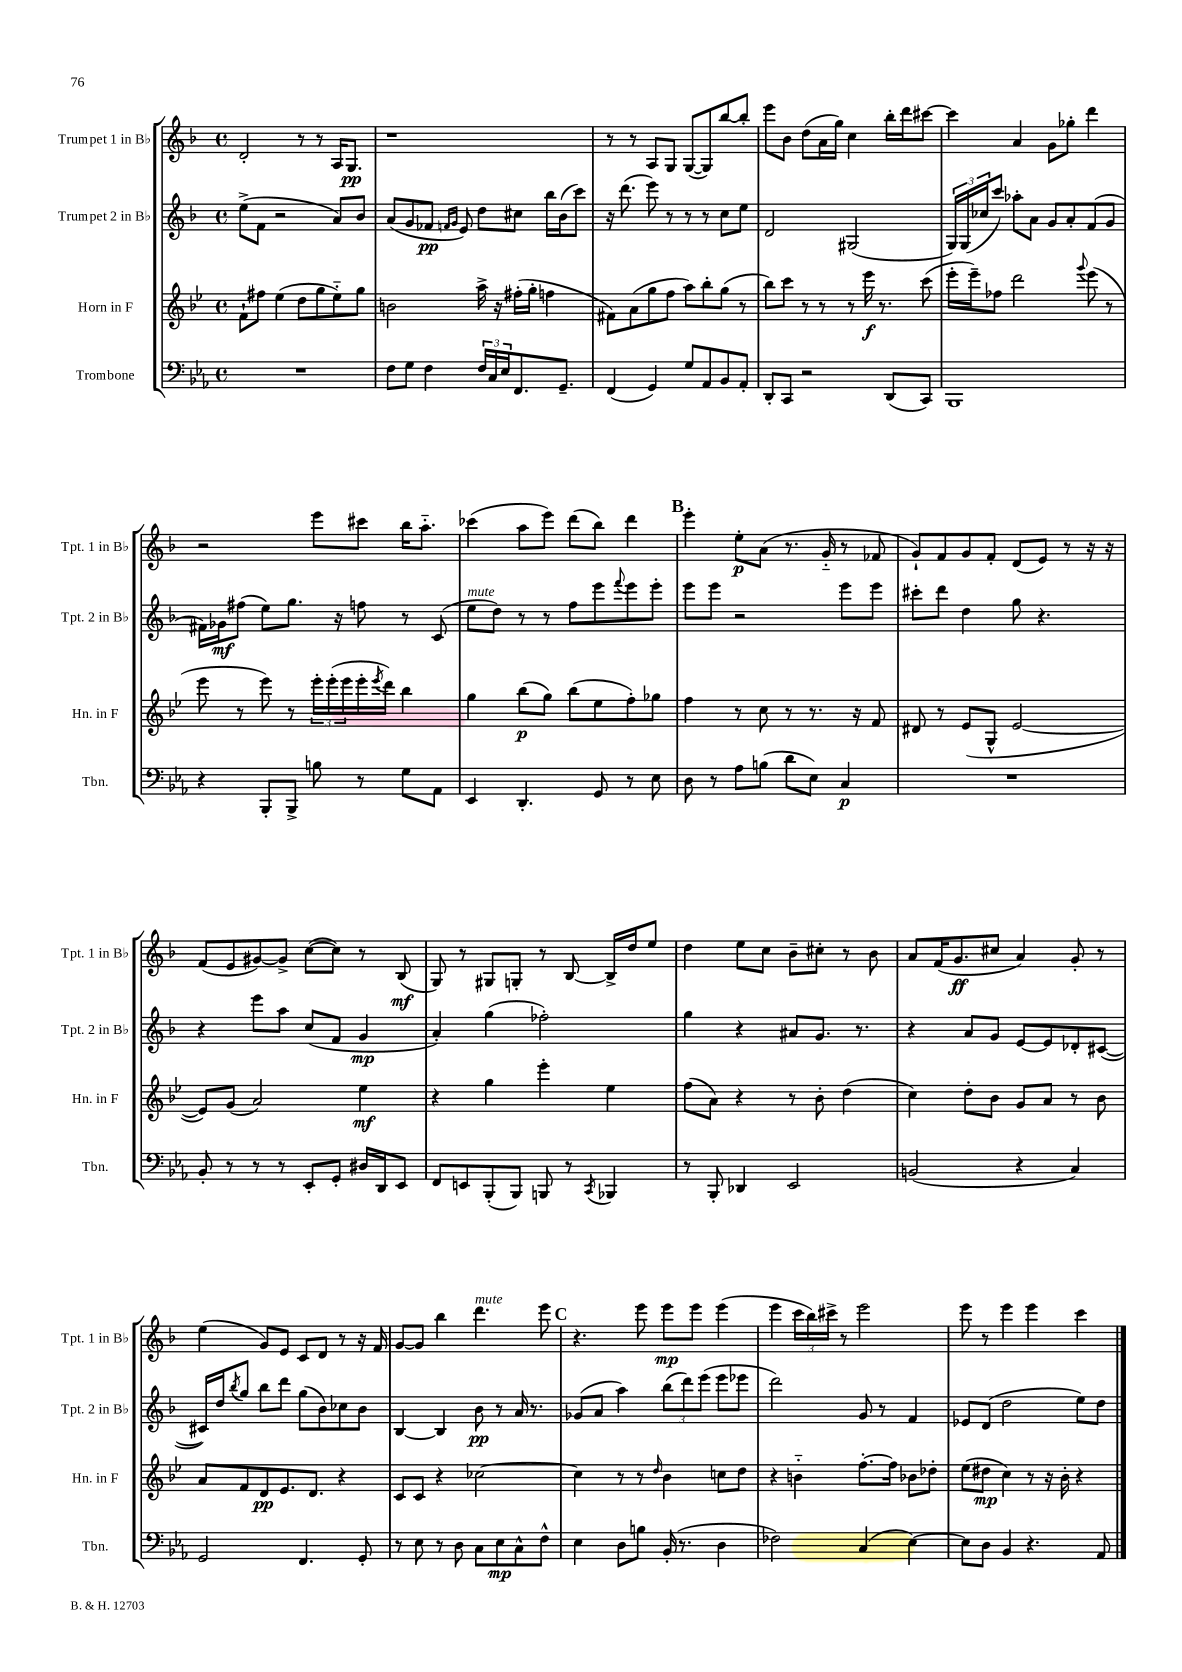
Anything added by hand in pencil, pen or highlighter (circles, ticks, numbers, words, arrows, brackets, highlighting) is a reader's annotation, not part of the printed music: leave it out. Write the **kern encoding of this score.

**kern	**dynam	**kern	**dynam	**kern	**dynam	**kern	**dynam
*part4	*part4	*part3	*part3	*part2	*part2	*part1	*part1
*staff4	*staff4	*staff3	*staff3	*staff2	*staff2	*staff1	*staff1
*I"Trombone	*	*I"Horn in F	*	*I"Trumpet 2 in B♭	*	*I"Trumpet 1 in B♭	*
*I'Tbn.	*	*I'Hn. in F	*	*I'Tpt. 2 in B♭	*	*I'Tpt. 1 in B♭	*
*clefF4	*	*clefG2	*	*clefG2	*	*clefG2	*
*k[b-e-a-]	*	*k[b-e-]	*	*k[b-]	*	*k[b-]	*
*M4/4	*	*M4/4	*	*M4/4	*	*M4/4	*
*met(c)	*	*met(c)	*	*met(c)	*	*met(c)	*
=97	=97	=97	=97	=97	=97	=97	=97
1r	.	8f`\L	.	(8ee^\L	.	2d'/	.
.	.	8ff#X\J	.	8f\J	.	.	.
.	.	(4ee-\	.	2r	.	.	.
.	.	8dd\L	.	.	.	8r	.
.	.	8gg\	.	.	.	8r	.
.	.	8ee-\)	.	8a/L)	.	16A/KL	.
.	.	.	.	.	.	8.G/J	pp
.	.	8gg\J	.	8b-/J	.	.	.
=98	=98	=98	=98	=98	=98	=98	=98
8F\L	.	2bn\	.	(8a/L	.	1r	.
8G\J	.	.	.	8g/	.	.	.
4F\	.	.	.	8f-X/J	pp	.	.
.	.	.	.	16qqfn/LL	.	.	.
.	.	.	.	16qqg/JJ	.	.	.
.	.	.	.	8e/)	.	.	.
24F/LL	.	16aa^\	.	8dd\L	.	.	.
24C/	.	.	.	.	.	.	.
.	.	16r	.	.	.	.	.
24E-/J	.	.	.	.	.	.	.
8.FF/	.	(16ff#X'\LL	.	8cc#X\J	.	.	.
.	.	16gg'\JJ	.	.	.	.	.
.	.	4ffn\	.	16bb-\LL	.	.	.
8.GG~/J	.	.	.	(16b-\J	.	.	.
.	.	.	.	8ccc\J)	.	.	.
=99	=99	=99	=99	=99	=99	=99	=99
(4FF/	.	8f#X\L)	.	16r	.	8r	.
.	.	.	.	(8.ddd\	.	.	.
.	.	(8a\	.	.	.	8r	.
4GG/)	.	8gg\	.	8eee\)	.	8A/L	.
.	.	8ff\J	.	8r	.	8G/J	.
8G/L	.	8aa\L)	.	8r	.	([8G/L	.
8AA-/	.	8bb-'\	.	8r	.	8G/])	.
8BB-/	.	(8gg\J	.	8cc\L	.	[8bb-/	.
8AA-'/J	.	8r	.	8ee\J	.	8bb-'/J]	.
=100	=100	=100	=100	=100	=100	=100	=100
8DD'/L	.	8bb-\L)	.	2d/	.	8eee\L	.
8CC/J	.	8ccc\J	.	.	.	8b-\J	.
2r	.	8r	.	.	.	(8dd\L	.
.	.	8r	.	.	.	16a\L	.
.	.	.	.	.	.	16gg\JJ)	.
.	.	8r	.	(2G#X/	.	4cc\	.
.	.	16eee-\	f	.	.	.	.
.	.	8.r	.	.	.	.	.
(8DD/L	.	.	.	.	.	16bb-'\LL	.
.	.	.	.	.	.	16ddd\J	.
8CC/J)	.	(8ccc\	.	.	.	[8ccc#X\J	.
=101	=101	=101	=101	=101	=101	=101	=101
1BBB-	.	16eee-'\LL	.	24G/LL)	.	4ccc#\]	.
.	.	.	.	(24G/	.	.	.
.	.	16eee-~\J)	.	.	.	.	.
.	.	.	.	24cc-X/J	.	.	.
.	.	8ff-X\J	.	8ccc/J)	.	.	.
.	.	2ddd\	.	8aa-X'\L	.	4a/	.
.	.	.	.	8a\J	.	.	.
.	.	.	.	8g/L	.	8g\L	.
.	.	.	.	8a'/	.	8gg-X'\J	.
.	.	8qqggg/	.	.	.	.	.
.	.	(8eee-\	.	(8f/	.	4ddd\	.
.	.	8r	.	8g/J	.	.	.
!!LO:LB:g=z
=102	=102	=102	=102	=102	=102	=102	=102
4r	.	8eee-\	.	16f#X\LL)	.	2r	.
.	.	.	.	16g-X\J	mf	.	.
.	.	8r	.	(8ff#X\J	.	.	.
8BBB-'/L	.	8eee-\)	.	8ee\L)	.	.	.
8BBB-^/J	.	8r	.	8.gg\J	.	.	.
8Bn\	.	24eee-'\LL	.	.	.	8eee\L	.
.	.	(24eee-'\	.	.	.	.	.
.	.	.	.	16r	.	.	.
.	.	24eee-\	.	.	.	.	.
8r	.	16eee-'\	.	8ffn\	.	8ccc#X\J	.
.	.	8qeee-/	.	.	.	.	.
.	.	16ddd\JJ)	.	.	.	.	.
8G\L	.	4bb-\	.	8r	.	16bb-\KL	.
.	.	.	.	.	.	8.aa\J	.
8AA-\J	.	.	.	(8c/	.	.	.
=103	=103	=103	=103	=103	=103	=103	=103
!	!	!	!	!LO:TX:a:i:t=mute	!	!	!
4EE-/	.	4gg\	.	8ee\L	.	(4ccc-X\	.
.	.	.	.	8dd\J)	.	.	.
4.DD'/	.	(8bb-\L	p	8r	.	8aa\L	.
.	.	8gg\J)	.	8r	.	8eee\J)	.
.	.	(8bb-\L	.	8ff\L	.	(8ddd\L	.
8GG/	.	8ee-\	.	8eee\	.	8bb-\J)	.
.	.	.	.	8qqfff/	.	.	.
8r	.	8ff'\)	.	8eee\	.	4ddd\	.
8E-\	.	8gg-X\J	.	8eee'\J	.	.	.
!!LO:REH:place=s1:t=B
=104	=104	=104	=104	=104	=104	=104	=104
8D\	.	4ff\	.	8eee\L	.	4eee'\	.
8r	.	.	.	8eee\J	.	.	.
8A-\L	.	8r	.	2r	.	8ee'\L	p
(8Bn\J	.	8cc\	.	.	.	(8a\J	.
8d\L	.	8r	.	.	.	8.r	.
8E-\J)	.	8.r	.	.	.	.	.
.	.	.	.	.	.	16g/	.
4C/	p	.	.	8eee\L	.	8r	.
.	.	16r	.	.	.	.	.
.	.	8f/	.	8eee\J	.	8f-X/	.
=105	=105	=105	=105	=105	=105	=105	=105
1r	.	8d#X/	.	8ccc#X'\L	.	8g`/L)	.
.	.	8r	.	8ddd\J	.	8f/	.
.	.	(8e-/L	.	4dd\	.	8g/	.
.	.	8G^^/J	.	.	.	8f'/J	.
.	.	[2e-/	.	8gg\	.	(8d/L	.
.	.	.	.	4.r	.	8e/J)	.
.	.	.	.	.	.	8r	.
.	.	.	.	.	.	16r	.
.	.	.	.	.	.	16r	.
!!LO:LB:g=z
=106	=106	=106	=106	=106	=106	=106	=106
8BB-'/	.	8e-/L])	.	4r	.	(8f/L	.
8r	.	(8g/J	.	.	.	8e/	.
8r	.	2a/)	.	8eee\L	.	[8g#X/)	.
8r	.	.	.	8aa\J	.	8g#^/J]	.
8EE-'/L	.	.	.	(8cc/L	.	([8cc\L	.
8GG'/J	.	.	.	8f/J	.	8cc\J])	.
16D#X/LL	.	4ee-\	mf	4g/	mp	8r	.
16DD/J	.	.	.	.	.	.	.
8EE-/J	.	.	.	.	.	(8B-/	mf
=107	=107	=107	=107	=107	=107	=107	=107
8FF/L	.	4r	.	4a'/)	.	8G/)	.
8EEn/	.	.	.	.	.	8r	.
(8BBB-'/	.	4gg\	.	(4gg\	.	8G#X/L	.
8BBB-/J)	.	.	.	.	.	8Gn'/J	.
8BBBn/	.	4eee-'\	.	2ff-X'\)	.	8r	.
8r	.	.	.	.	.	[8B-/	.
8qCC/	.	.	.	.	.	.	.
4BBB-X/	.	4ee-\	.	.	.	16B-^/LL]	.
.	.	.	.	.	.	16dd/J	.
.	.	.	.	.	.	8ee/J	.
=108	=108	=108	=108	=108	=108	=108	=108
8r	.	(8ff\L	.	4gg\	.	4dd\	.
8BBB-'/	.	8a\J)	.	.	.	.	.
4DD-X/	.	4r	.	4r	.	8ee\L	.
.	.	.	.	.	.	8cc\J	.
2EE-/	.	8r	.	8a#X/L	.	8b-~\L	.
.	.	8b-'\	.	8.g/J	.	8cc#X'\J	.
.	.	(4dd\	.	.	.	8r	.
.	.	.	.	8.r	.	.	.
.	.	.	.	.	.	8b-\	.
=109	=109	=109	=109	=109	=109	=109	=109
(2BBn/	.	4cc\)	.	4r	.	8a/L	.
.	.	.	.	.	.	(16f/K	.
.	.	.	.	.	.	8.g/	ff
.	.	8dd'\L	.	8a/L	.	.	.
.	.	8b-\J	.	8g/J	.	8cc#X/J	.
4r	.	8g/L	.	[8e/L	.	4a/)	.
.	.	8a/J	.	8e/]	.	.	.
4C/)	.	8r	.	8d-X'/	.	8g'/	.
.	.	8b-\	.	([8c#X/J	.	8r	.
!!LO:LB:g=z
=110	=110	=110	=110	=110	=110	=110	=110
2GG/	.	8a/L	.	16c#X/LL])	.	(4ee\	.
.	.	.	.	16dd/J	.	.	.
.	.	.	.	8qbb-/	.	.	.
.	.	8f/	.	8gg/J	.	.	.
.	.	8d/	pp	8bb-\L	.	8g/L)	.
.	.	8.e-/	.	8ddd\J	.	8e/J	.
4.FF/	.	.	.	(8gg\L	.	8c/L	.
.	.	8.d/J	.	.	.	.	.
.	.	.	.	8b-\)	.	8d/J	.
.	.	4r	.	8cc-X\	.	8r	.
8GG'/	.	.	.	8b-\J	.	16r	.
.	.	.	.	.	.	16f/	.
=111	=111	=111	=111	=111	=111	=111	=111
8r	.	8c/L	.	[4B-/	.	[8g/L	.
8E-\	.	8c/J	.	.	.	8g/J]	.
8r	.	4r	.	4B-/]	.	4bb-\	.
8D\	.	.	.	.	.	.	.
!	!	!	!	!	!	!LO:TX:a:i:t=mute	!
8C\L	.	[2cc-X\	.	8b-\	pp	4.ddd\	.
8E-\	mp	.	.	8r	.	.	.
8C^^\	.	.	.	16a/	.	.	.
.	.	.	.	8.r	.	.	.
8F^^\J	.	.	.	.	.	8eee\	.
!!LO:REH:place=s1:t=C
=112	=112	=112	=112	=112	=112	=112	=112
4E-\	.	4cc-\]	.	(8g-X/L	.	4.r	.
.	.	.	.	8a/J	.	.	.
8D\L	.	8r	.	4aa\)	.	.	.
8Bn\J	.	8r	.	.	.	8eee\	.
.	.	16qqdd/	.	.	.	.	.
(16BB-'/	.	4b-\	.	(12bb-\L	.	8eee\L	mp
8.r	.	.	.	.	.	.	.
.	.	.	.	12ddd\)	.	.	.
.	.	.	.	.	.	8eee\J	.
.	.	.	.	(12eee\J	.	.	.
4D\	.	8ccn\L	.	8eee\L	.	(4eee\	.
.	.	8dd\J	.	8eee-X\J	.	.	.
=113	=113	=113	=113	=113	=113	=113	=113
2F-X\)	.	4r	.	2ddd\)	.	4eee\	.
.	.	4bn\	.	.	.	24ccc\LL	.
.	.	.	.	.	.	24bb-\)	.
.	.	.	.	.	.	24ccc#X^\JJ	.
.	.	.	.	.	.	8r	.
(4C/	.	[8.ff'\L	.	8g/	.	2eee\	.
.	.	.	.	8r	.	.	.
.	.	16ff\Jk]	.	.	.	.	.
[4E-\)	.	8b-X\L	.	4f/	.	.	.
.	.	8dd-X'\J	.	.	.	.	.
=114	=114	=114	=114	=114	=114	=114	=114
8E-\L]	.	(8ee-\L	.	8e-X/L	.	8eee\	.
8D\J	.	8dd#X\J	mp	(8d/J	.	8r	.
4BB-/	.	4cc\)	.	2dd\	.	4eee\	.
4.r	.	8r	.	.	.	4eee\	.
.	.	16r	.	.	.	.	.
.	.	16b-'\	.	.	.	.	.
.	.	4r	.	8ee\L)	.	4ccc\	.
8AA-/	.	.	.	8dd\J	.	.	.
==	==	==	==	==	==	==	==
*-	*-	*-	*-	*-	*-	*-	*-
